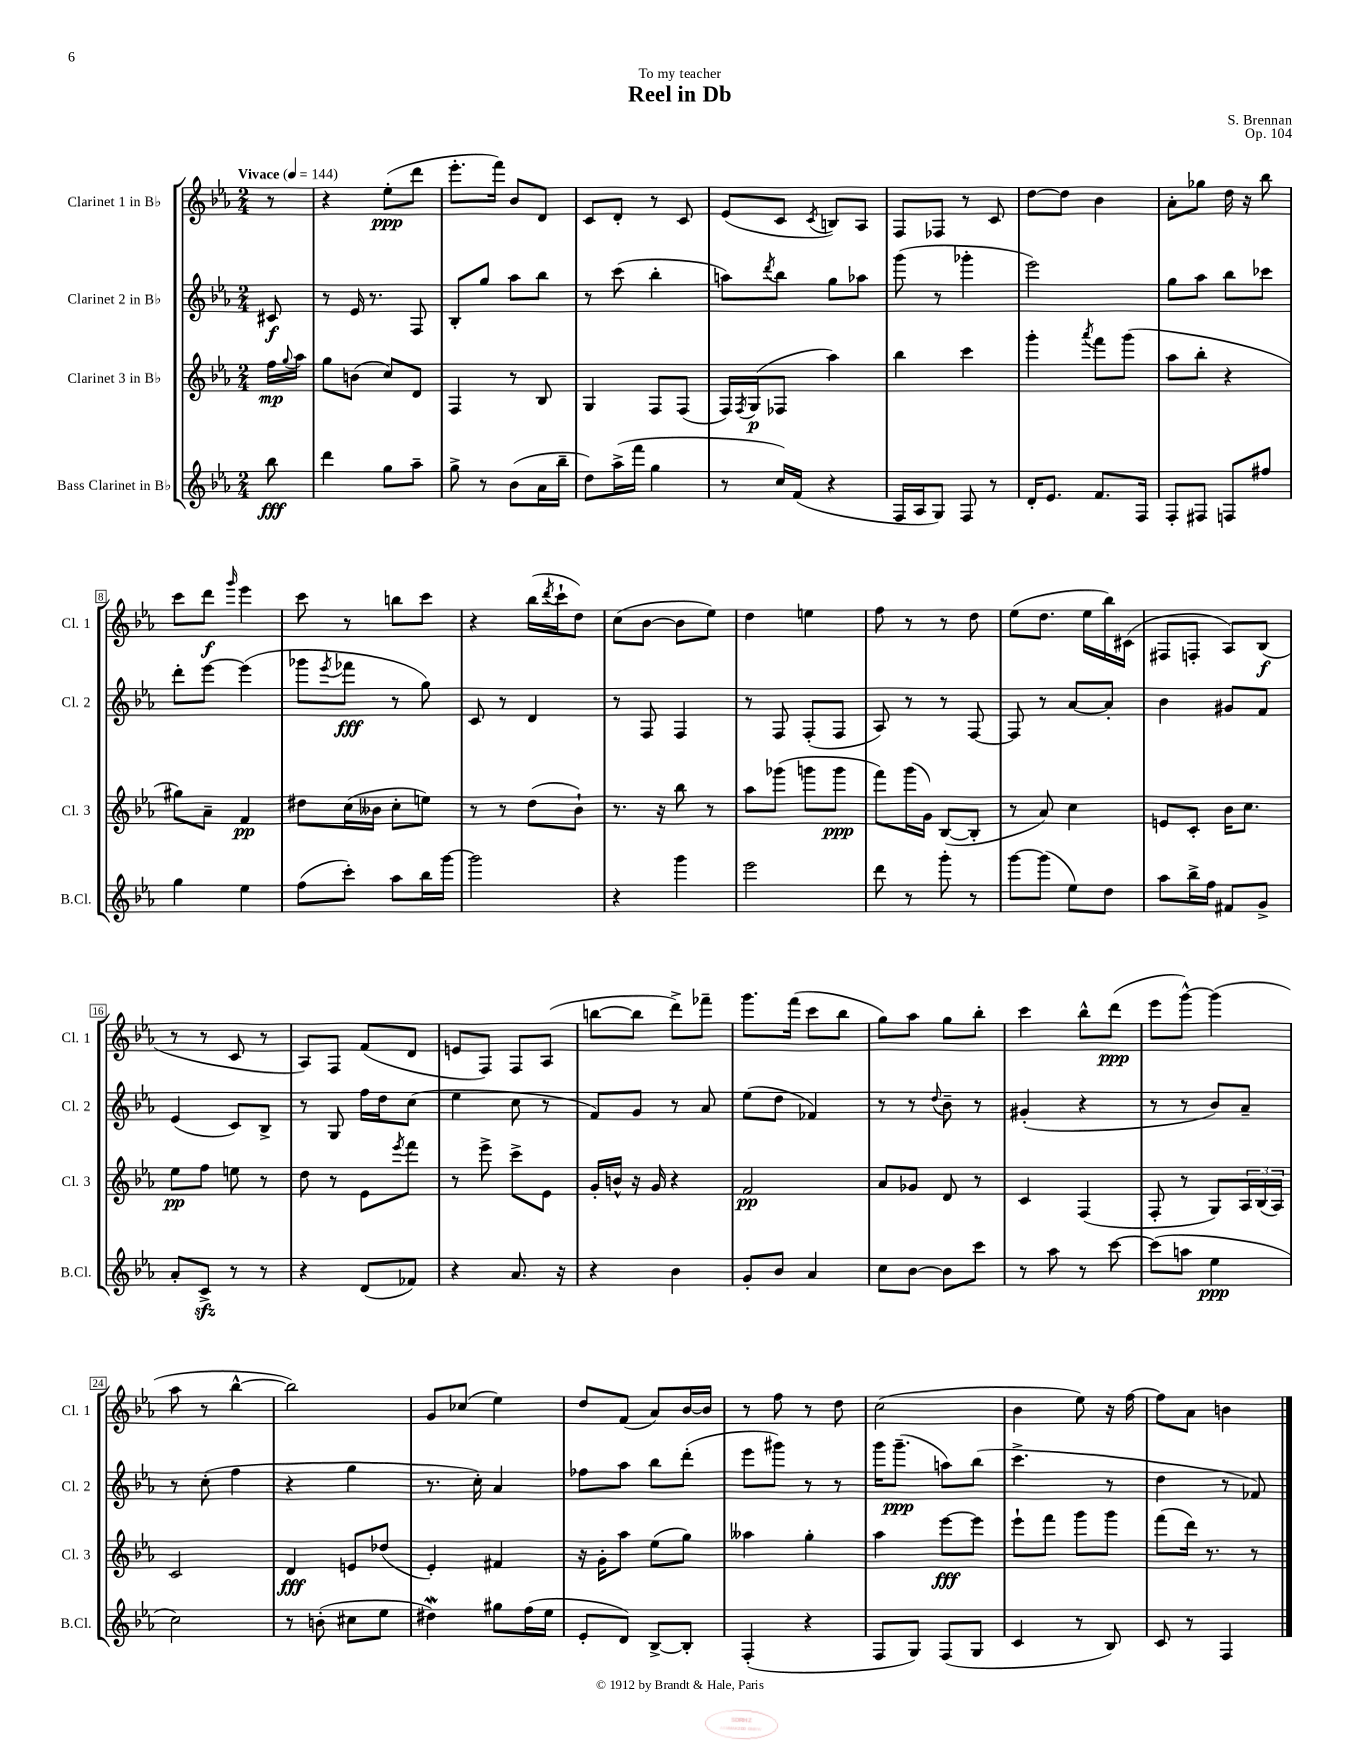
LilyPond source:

\header { title = "Reel in Db" composer = "S. Brennan" dedication = "To my teacher" opus = "Op. 104" }
<<
\new StaffGroup <<
\new Staff = "s0" \with { instrumentName = "Clarinet 1 in Bb" shortInstrumentName = "Cl. 1" } {
    \clef treble \key ees \major \numericTimeSignature \time 2/4 \partial 8 \tempo "Vivace" 4 = 144
    r8 |
    r4 ees''8-.\ppp( d'''8 |
    ees'''8.-. f'''16) bes'8 d'8 |
    c'8 d'8-. r8 c'8 |
    ees'8( c'8 \acciaccatura { c'8 } b8) aes8 |
    f8 fes8 r8 c'8 |
    d''8~ d''8 bes'4 |
    aes'8-. ges''8 d''16 r16 bes''8 |
    c'''8 d'''8\f \grace { g'''16 } ees'''4 |
    c'''8 r8 b''8 c'''8 |
    r4 bes''16( \acciaccatura { d'''8 } c'''16-! d''8) |
    c''8( bes'8~ bes'8 ees''8) |
    d''4 e''4 |
    f''8 r8 r8 d''8 |
    ees''8( d''8. ees''16 bes''16) cis'16( |
    fis8 f8-. aes8) bes8\f( |
    r8 r8 c'8 r8 |
    aes8) f8 f'8( d'8 |
    e'8 f8) f8 aes8( |
    b''8~ b''8 d'''8->) fes'''8-- |
    g'''8. f'''16( c'''8 bes''8 |
    g''8) aes''8 g''8 bes''8-. |
    c'''4 bes''8-^ d'''8\ppp( |
    ees'''8 g'''8~-^) g'''4( |
    aes''8 r8 bes''4~-^ |
    bes''2) |
    g'8 ces''8( ees''4) |
    d''8 f'8( aes'8) bes'16~ bes'16 |
    r8 f''8 r8 d''8 |
    c''2( |
    bes'4 ees''8) r16 f''16~ |
    f''8 aes'8 b'4 \bar "|." |
}
\new Staff = "s1" \with { instrumentName = "Clarinet 2 in Bb" shortInstrumentName = "Cl. 2" } {
    \clef treble \key ees \major \numericTimeSignature \time 2/4 \partial 8
    cis'8\f |
    r8 ees'16 r8. f8 |
    bes8-. g''8 aes''8 bes''8 |
    r8 c'''8( bes''4-. |
    a''8) \acciaccatura { d'''8 } bes''8 g''8 aes''8 |
    g'''8( r8 ges'''4-. |
    ees'''2) |
    g''8 aes''8 bes''8 ces'''8 |
    d'''8-. ees'''8~ ees'''4( |
    ges'''8 \acciaccatura { ees'''8 } fes'''8\fff r8 g''8) |
    c'8 r8 d'4 |
    r8 f8 f4 |
    r8 f8 f8-.( f8 |
    aes8) r8 r8 f8~ |
    f8 r8 aes'8~ aes'8-. |
    bes'4 gis'8 f'8 |
    ees'4( c'8) bes8-> |
    r8 g8 f''16 d''16 c''8( |
    ees''4 c''8 r8 |
    f'8) g'8 r8 aes'8 |
    ees''8( d''8 fes'4) |
    r8 r8 \appoggiatura { d''8 } bes'8-- r8 |
    gis'4-.( r4 |
    r8 r8 bes'8) aes'8-- |
    r8 c''8-.( f''4 |
    r4 g''4 |
    r8. c''16-.) aes'4 |
    fes''8 aes''8 bes''8 d'''8-.( |
    ees'''8 gis'''8) r8 r8 |
    g'''16 g'''8.--\ppp( a''8) bes''8( |
    c'''4.-> r8 |
    d''4 r8 fes'8) \bar "|." |
}
\new Staff = "s2" \with { instrumentName = "Clarinet 3 in Bb" shortInstrumentName = "Cl. 3" } {
    \clef treble \key ees \major \numericTimeSignature \time 2/4 \partial 8
    f''16\mp \appoggiatura { g''8 } aes''16 |
    g''8 b'8( c''8) d'8 |
    f4 r8 bes8 |
    g4 f8 f8( |
    f16) \acciaccatura { f8 } g16\p( fes8 aes''4) |
    bes''4 c'''4 |
    g'''4-. \acciaccatura { aes'''8 } f'''8 g'''8( |
    aes''8 bes''8-. r4 |
    gis''8) aes'8-- f'4\pp |
    dis''8 c''16( beses'16 c''8-. e''8) |
    r8 r8 d''8( bes'8-!) |
    r8. r16 bes''8 r8 |
    aes''8 ges'''8( g'''8 g'''8\ppp |
    f'''8) g'''16( g'16) bes8~( bes8-. |
    r8 aes'8) c''4 |
    e'8 c'8-. bes'16 c''8. |
    ees''8\pp f''8 e''8 r8 |
    d''8 r8 ees'8 \acciaccatura { ees'''8 } f'''8 |
    r8 ees'''8-> c'''8-> ees'8 |
    g'16-. b'16-^ r16 g'16 r4 |
    f'2\pp |
    aes'8 ges'8 d'8 r8 |
    c'4 f4( |
    f8-. r8 g8) \tuplet 3/2 { aes16 bes16( aes16) } |
    c'2 |
    d'4\fff e'8 des''8( |
    ees'4-.) fis'4 |
    r16 g'16-. aes''8 ees''8( g''8) |
    aeses''4 g''4-. |
    aes''4 ees'''8~\fff ees'''8 |
    ees'''8-! f'''8 g'''8 g'''8 |
    f'''8( d'''16) r8. r8 \bar "|." |
}
\new Staff = "s3" \with { instrumentName = "Bass Clarinet in Bb" shortInstrumentName = "B.Cl." } {
    \clef treble \key ees \major \numericTimeSignature \time 2/4 \partial 8
    bes''8\fff |
    d'''4 g''8 aes''8-- |
    g''8-> r8 bes'8( aes'16 bes''16-- |
    d''8) aes''16->( f'''16 g''4 |
    r8 c''16) f'16( r4 |
    f16 aes16 g8) f8 r8 |
    d'16-. ees'8. f'8. f16 |
    f8-. fis8 f8 fis''8 |
    g''4 ees''4 |
    f''8( c'''8-.) aes''8 bes''16 g'''16~ |
    g'''2 |
    r4 g'''4 |
    ees'''2 |
    d'''8 r8 g'''8-. r8 |
    g'''8~ g'''8( ees''8) d''8 |
    aes''8 bes''16-> f''16 fis'8 g'8-> |
    aes'8-. c'8->\sfz r8 r8 |
    r4 d'8( fes'8) |
    r4 aes'8. r16 |
    r4 bes'4 |
    g'8-. bes'8 aes'4 |
    c''8 bes'8~ bes'8 c'''8 |
    r8 aes''8 r8 c'''8~ |
    c'''8( a''8 ees''4\ppp |
    c''2) |
    r8 b'8-.( cis''8 ees''8 |
    dis''4\mordent) gis''8 f''16( ees''16 |
    ees'8-. d'8) bes8~-> bes8-. |
    f4-.( r4 |
    f8 g8) f8( g8 |
    c'4 r8 bes8) |
    c'8 r8 f4 \bar "|." |
}
>>
>>
\layout { \context { \Score \override BarNumber.stencil = #(make-stencil-boxer 0.1 0.3 ly:text-interface::print) } }
